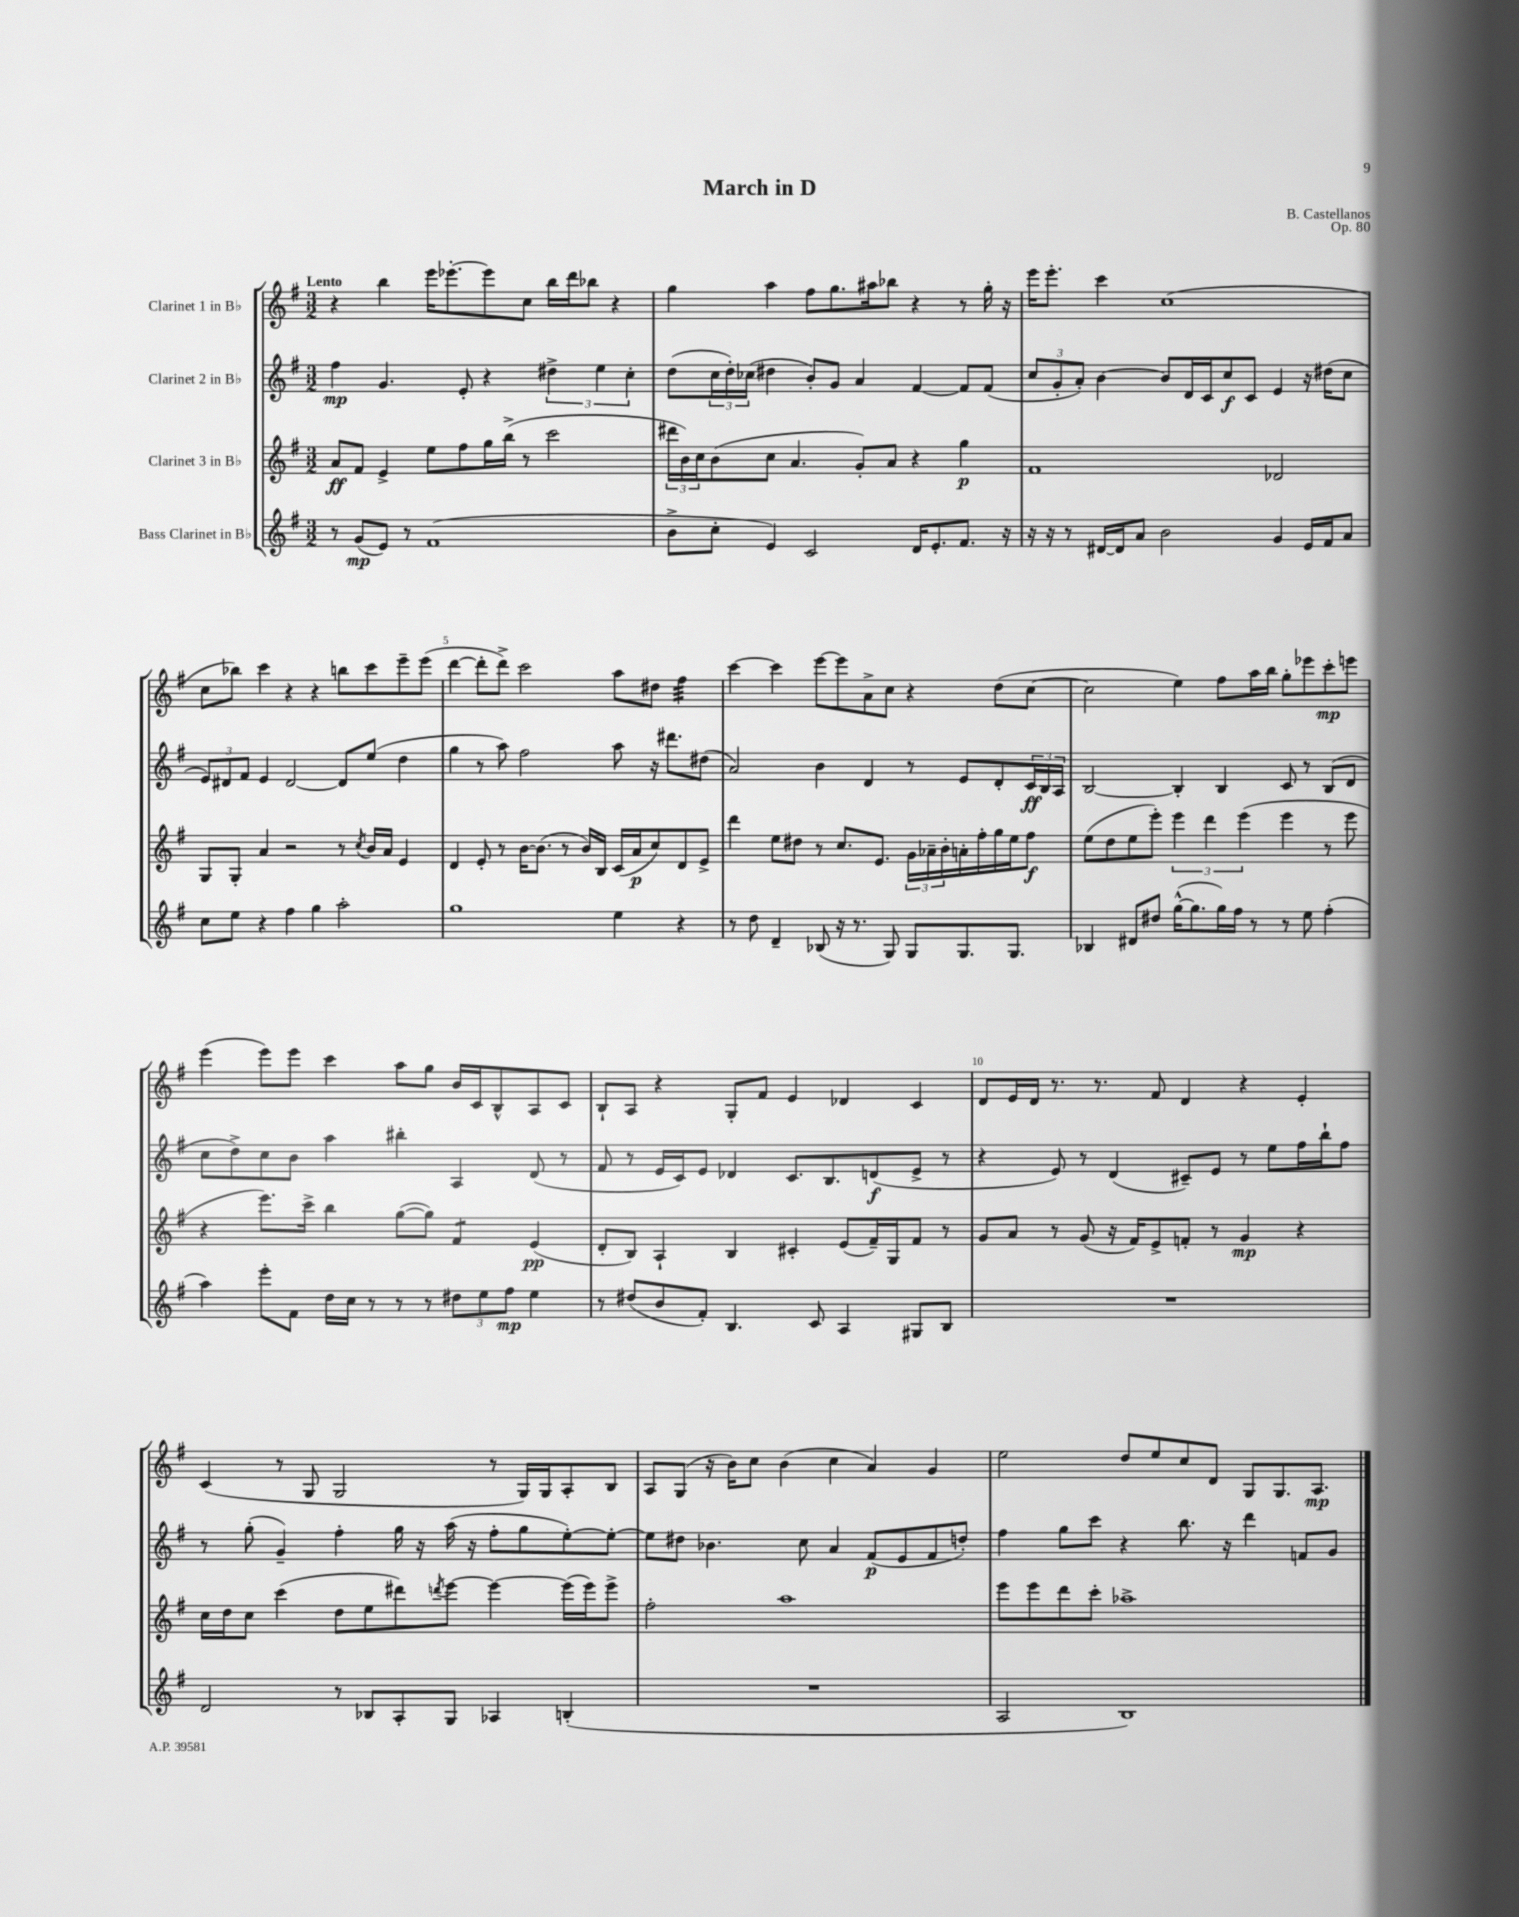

**kern	**kern	**kern	**kern
*staff4	*staff3	*staff2	*staff1
*clefG2	*clefG2	*clefG2	*clefG2
*k[f#]	*k[f#]	*k[f#]	*k[f#]
*M3/2	*M3/2	*M3/2	*M3/2
8r	8a	4ff#	4r
(8g	8f#	.	.
8e)	4e^	4.g	4bb
8r	.	.	.
(1f#	8ee	.	16eee
.	.	.	[8.eee-'
.	8ff#	8e'	.
.	16gg	4r	8eee-]
.	(16bb^	.	.
.	8r	.	8cc
.	2ccc	6dd#^	16bb
.	.	.	16ddd
.	.	.	8bb-
.	.	6ee	.
.	.	.	4r
.	.	6cc'	.
=	=	=	=
8b^	24ddd#	(8dd	4gg
.	24b)	.	.
.	24cc	.	.
8cc'	(8b	24cc	.
.	.	24dd')	.
.	.	(24cc-	.
4e)	8cc	4dd#	4aa
.	4.a	.	.
2c	.	8b')	8ff#
.	.	8g	8.gg
.	8g')	4a	.
.	.	.	16aa#
.	8a	.	8bb-
16d	4r	[4f#	4r
8.e'	.	.	.
8.f#	4gg	8f#]	8r
.	.	(8f#	16gg'
16r	.	.	16r
=	=	=	=
16r	1f#	12cc	16eee
16r	.	.	8.eee'
.	.	12g'	.
8r	.	.	.
.	.	12a')	.
[16d#	.	[4b	4ccc
16d#]	.	.	.
8a	.	.	.
2b	.	8b]	(1cc
.	.	16d	.
.	.	16c	.
.	.	8cc	.
.	.	8c	.
4g	2d-	4e	.
16e	.	16r	.
16f#	.	(16dd#	.
8a	.	8cc	.
=	=	=	=
8cc	8G	12e)	8cc
.	.	12d#	.
8ee	8G'	.	8bb-)
.	.	12f#	.
4r	4a	4e	4ccc
4ff#	2r	[2d#	4r
4gg	.	.	4r
2aa'	8r	8d#]	8bb
.	8qcc	.	.
.	16b	(8ee	8ccc
.	16a	.	.
.	4e	4dd	8eee~
.	.	.	(8eee
=	=	=	=
1gg	4d	4gg	[4ddd
.	8e'	8r	8ddd']
.	8r	8aa)	8ddd^)
.	[16b	2ff#	2ccc
.	(8.b]	.	.
.	8r	.	.
.	16b)	.	.
.	16B	.	.
4ee	(16c	8aa	8aa
.	16a	.	.
.	8cc)	16r	8dd#
.	.	8.ddd#	.
4r	8d	.	4ff#
.	8e^	(8dd#	.
=	=	=	=
8r	4ddd	2a)	[4ccc
8dd	.	.	.
4d~	8ee	.	4ccc]
.	8dd#	.	.
(8B-	8r	4b	[8eee
16r	8.cc	.	8eee]
8.r	.	.	.
.	.	4d	8a^
.	8.e	.	.
8G)	.	.	8cc
8G	24g	8r	4r
.	24a-~	.	.
.	24b'	.	.
8.G	16a'	8e	.
.	16ff#'	.	.
.	16gg	8d'	(8dd
8.G	16ee	.	.
.	8ff#	24c	[8cc
.	.	24B	.
.	.	24A	.
=	=	=	=
4B-	(8ee	[2B	2cc]
.	8dd	.	.
8d#	8ee	.	.
8dd#	8eee')	.	.
([16gg^^	6eee	4B']	4ee)
8.gg]	.	.	.
.	6ddd	.	.
16gg)	.	4B	8ff#
16ff#	.	.	.
.	(6eee	.	.
8r	.	.	16aa
.	.	.	16bb
8r	4eee	8c	8gg'
8ee	.	8r	8eee-
(4ff#'	8r	(8B	8ccc'
.	8eee	8d	8eee
=	=	=	=
4aa)	4r	8cc	(4eee
.	.	8dd^)	.
8eee'	8.eee)	8cc	8eee)
8f#	.	8b	8eee
.	16ccc^	.	.
16dd	4bb	4aa	4ccc
16cc	.	.	.
8r	.	.	.
8r	([8gg	4bb#'	8aa
8r	8gg])	.	8gg
12dd#	4f#	4A	16b
.	.	.	16c
12ee	.	.	.
.	.	.	8B^^
12ff#	.	.	.
4ee	(4e	(8d	8A
.	.	8r	8c
=	=	=	=
8r	8d'	8f#	8B`
(8dd#	8B)	8r	8A
8b	4A`	16e	4r
.	.	16c)	.
8f#')	.	8e	.
4.B	4B	4d-	8G'
.	.	.	8f#
.	4c#'	8.c	4e
8c	.	.	.
.	.	8.B	.
4A	(8e	.	4d-
.	16f#~)	(8d	.
.	16G	.	.
8G#	8f#	8e^	4c
8B	8r	8r	.
=	=	=	=
1.r	8g	4r	8d
.	8a	.	16e
.	.	.	16d
.	8r	8e)	8.r
.	(8g	8r	.
.	.	.	8.r
.	16r	(4d	.
.	16f#)	.	.
.	8e^	.	8f#
.	8f'	8c#~)	4d
.	8r	8e	.
.	4g	8r	4r
.	.	8ee	.
.	4r	16ff#	4e'
.	.	16bb`	.
.	.	8ff#	.
=	=	=	=
2d	16cc	8r	(4c
.	16dd	.	.
.	8cc	(8gg'	.
.	(4ccc	4g~)	8r
.	.	.	8G
8r	8dd	4ff#'	2G
8B-	8ee	.	.
8A'	8ddd#)	16gg	.
.	.	16r	.
.	8qddd	.	.
8G	[8eee	(16aa	.
.	.	16r	.
4A-	4eee_	8ff#'	8r
.	.	8gg	16G)
.	.	.	16G
(4B'	(16eee]	[8ee')	8A'
.	16eee)	.	.
.	8eee^	8ee'_	8B
=	=	=	=
1.r	2ff#'	8ee]	8A
.	.	8dd#	(8G
.	.	4.b-	16r
.	.	.	16b)
.	.	.	8cc
.	1aa	.	(4b
.	.	8cc	.
.	.	4a	4cc
.	.	(8f#	4a)
.	.	8e	.
.	.	8f#	4g
.	.	8dd')	.
=	=	=	=
2A	8eee	4ff#	2ee
.	8eee	.	.
.	8ddd	8gg	.
.	8ccc'	8ccc	.
1B)	1aa-^	4r	8dd
.	.	.	8ee
.	.	8.bb	8cc
.	.	.	8d
.	.	16r	.
.	.	4ddd	8G
.	.	.	8.G
.	.	8f	.
.	.	.	8.A
.	.	8g	.
==	==	==	==
*-	*-	*-	*-
